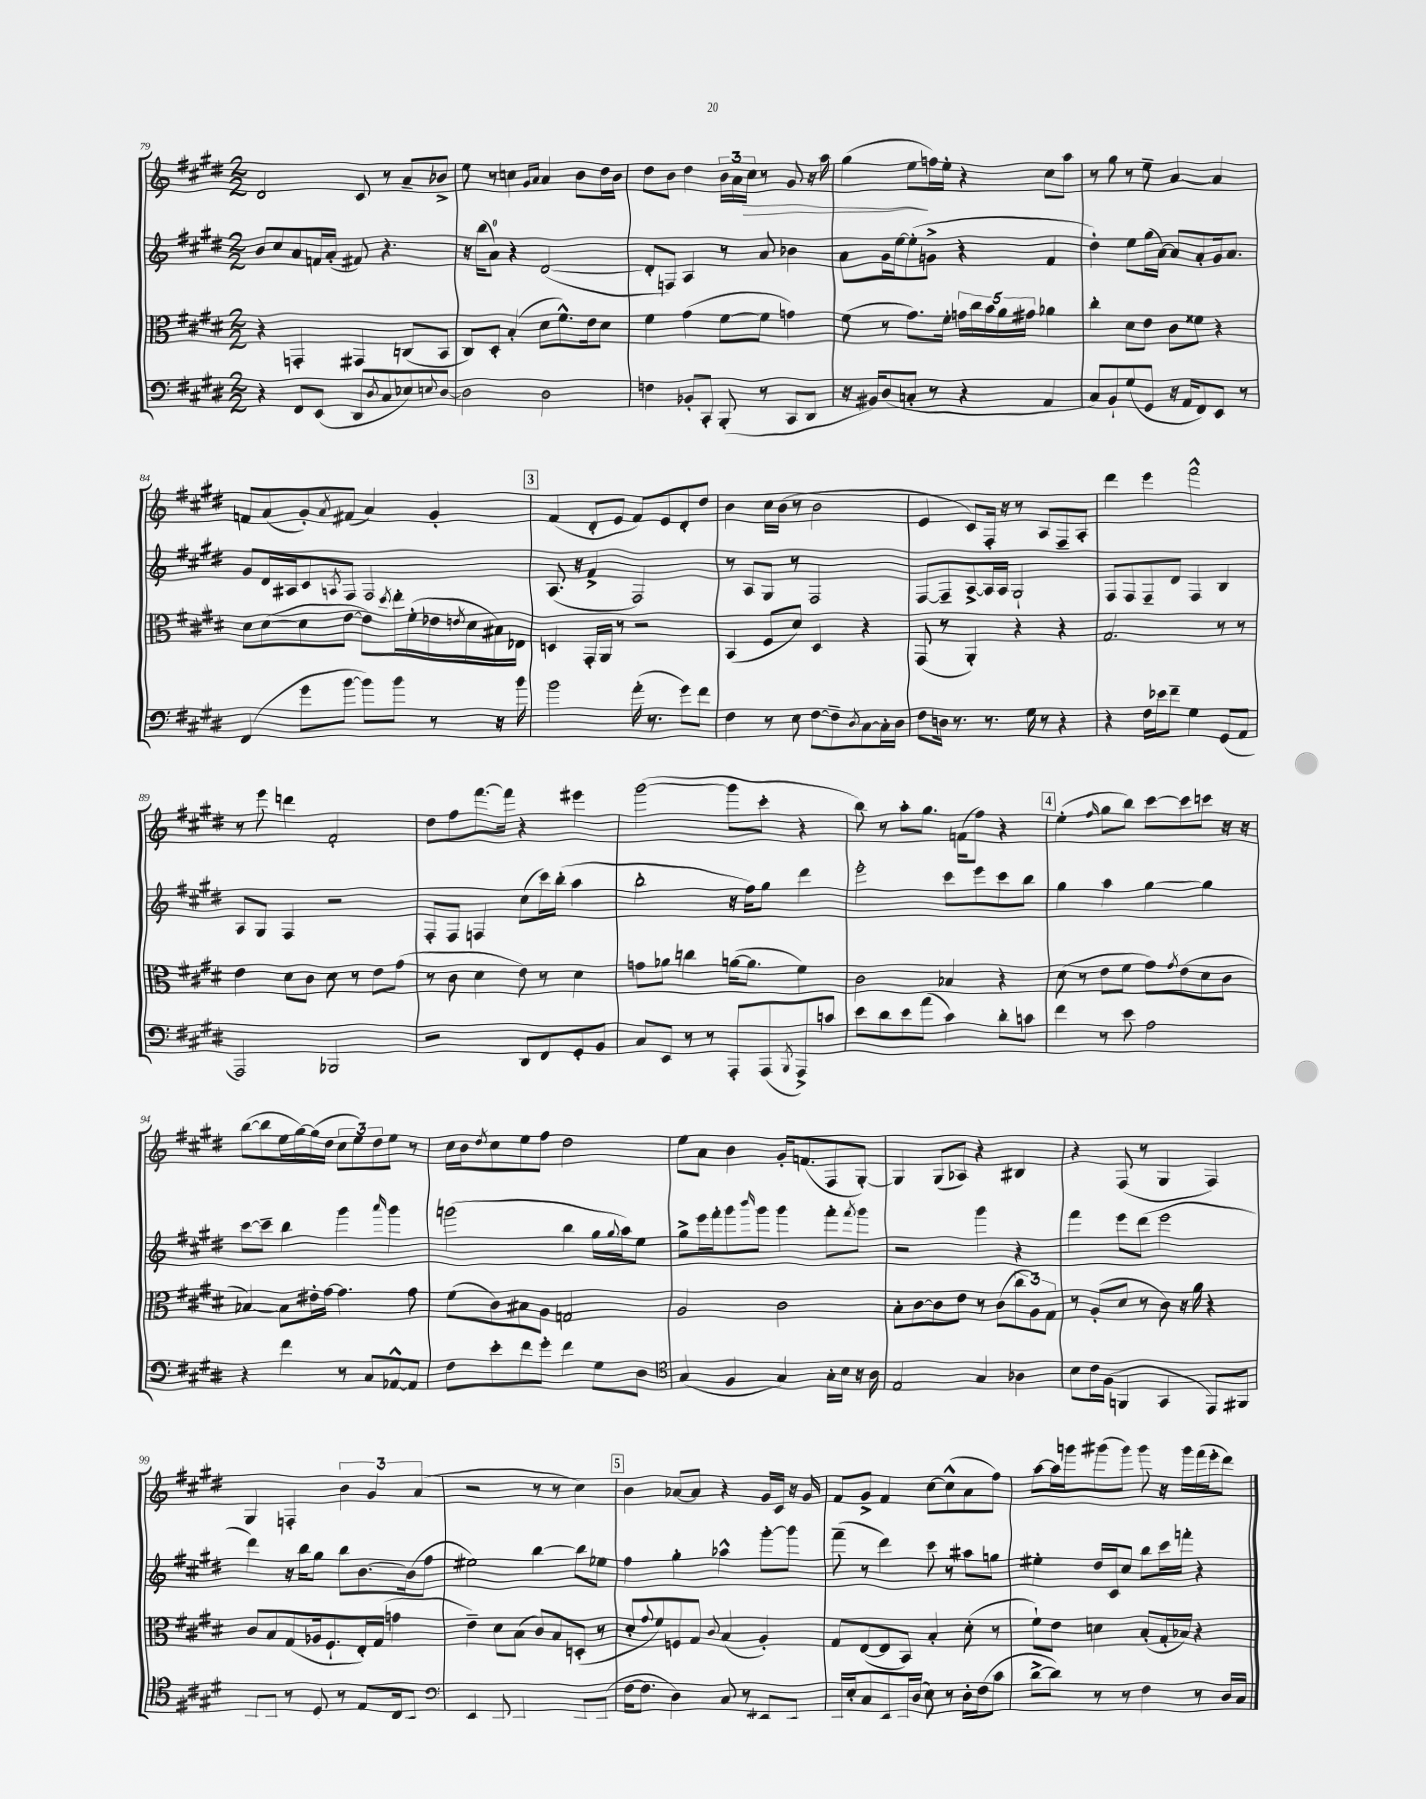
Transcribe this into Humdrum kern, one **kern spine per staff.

**kern	**kern	**kern	**kern
*staff4	*staff3	*staff2	*staff1
*clefF4	*clefC3	*clefG2	*clefG2
*k[f#c#g#d#]	*k[f#c#g#d#]	*k[f#c#g#d#]	*k[f#c#g#d#]
*M2/2	*M2/2	*M2/2	*M2/2
4r	4r	8b/L	2d#/
.	.	8cc#/	.
8FF#/L	4GG'/	8a/	.
(8EE/J	.	16f/L	.
.	.	(16a'/JJ	.
8DD#/L	4GG#/	8f#/)	8c#/
8qD#/	.	.	.
8C#/	.	4.r	8r
8E-/)	(8C/L	.	8a~/L
8qqE/	.	.	.
[8D#/J	8BB/J	.	8b-^/J
=	=	=	=
2D#\]	8C#/L)	16r	8ee\
.	.	(16bb\LK	.
.	8D#'/J	8a\J)	8r
.	(4B'/	4r	4cc\
.	.	.	16qqg#/LL
.	.	.	16qqa/JJ
2D#\	8d#\L	([2d#/	4a/
.	8.f#^^\)	.	.
.	.	.	8b\L
.	16e\k	.	.
.	8d#\J	.	16dd#\L
.	.	.	16b\JJ
=	=	=	=
4F\	4f#\	8d#'/]L	8dd#\L
.	.	8F/J)	8b\J
8BB-'/L	(4g#\	4A/	4dd#\
8CC#'/J	.	.	.
(8BBB'/	[8f#\L	8r	24b\LL
.	.	.	24a\
.	.	.	24cc#\JJ
8r	8f#\]J	8a/	8r
8CC#/L	4g\)	4b-\	8g#/
8DD#/J	.	.	16r
.	.	.	16aa\
=	=	=	=
16r	(8f#\	8a\L	(4gg#\
16BB#/LK)	.	.	.
(8D#/	8r	16g#\L	.
.	.	[16ee\J	.
8C'/J	8.g#\L)	(8ee'\]	8ee\L
8r	.	8g^\J	16ff\L)
.	16f#'\Jk	.	16ee'\JJ
4r	20g\LL	4r	4r
.	20cc#\	.	.
.	20b\	.	.
.	20a\	.	.
.	20g#\JJ	.	.
4AA/	4a-\	4f#/	8cc#\L
.	.	.	8aa\J
=	=	=	=
8C#/L)	4cc#'\	4dd#'\)	8r
8BB`/	.	.	8gg#\
(8G#/	8d#\L	8ee\L	8r
8GG#/J	8e\J	(16gg#\L	8ee~\
.	.	[16a\JJ)	.
16r	8c#\L	8a/]L	[4a/
16AA/LK	.	.	.
8FF#/)	8f##\J	8a'/	.
8EE/J	4r	16g#/k	4a/]
.	.	8.a/J	.
8r	.	.	.
=	=	=	=
(4FF#/	8d#\L	8g#/L	8f/L
.	([8d#\	16d#/L	(8a/
.	.	16A#/J	.
8g#\L	8d#\]	8c#/	8g#'/)
.	.	8qA/	8qa/
[8b\J	[8e\J	8F#/J	(8f#/J
8b\]L)	8e\]L)	2F#/	4a/)
.	8qdd#/	.	.
8b\J	16ee'\L	.	.
.	(16f#'\	.	.
8r	16e-\	.	4g#'/
.	8qe/	.	.
.	16d#\	.	.
16r	16B#\)	.	.
16b\	16E-\JJ	.	.
=	=	=	=
2b\	4D/	(8.A/	(4f#/
.	.	16r	.
.	16GG#'/LL	4f#^/	8d#'/L
.	16AA/JJ	.	.
.	8r	.	8e/J
(16a'\	2r	2F#/)	8f#/L)
8.r	.	.	.
.	.	.	8e/
8g#\L)	.	.	8d#'/
8f#\J	.	.	8dd#/J
=	=	=	=
4F#\	(4BB/	8r	4b\
.	.	8A/L	.
8r	8F#/L	8G#/J	16cc#\LL
.	.	.	(16b\JJ
8E\	8d#/J)	8r	8r
[8F#\L	4D#/	2F#/	2b\
8F#~\]	.	.	.
8qD#/	.	.	.
[8C#\	4r	.	.
16C#'\]L	.	.	.
16D#\JJ	.	.	.
=	=	=	=
8F#\L	(8GG#/	[8F#/L	4e/
16D\Jk	8r	8F#~/]	.
8.r	.	.	.
.	4AA'/)	[8A^/	8c#/L)
8.r	.	16A/]L	16F#'/Jk
.	.	16A/JJ	16r
.	4r	2G#`/	8r
16G#\	.	.	.
8r	.	.	8A/L
4r	4r	.	8F#~/
.	.	.	8A'/J
=	=	=	=
4r	2.G#/	8F#/L	4ddd#\
.	.	8F#/	.
16F#\LL	.	8F#~/	4eee\
16e-\J	.	.	.
8f#~\J	.	8d#/J	.
4G#\	.	4F#/	2fff#^^\
(8GG#/L	8r	4B/	.
8AA/J	8r	.	.
=	=	=	=
2AAA/)	4e\	8A/L	8r
.	.	8G#/J	8eee\
.	8d#\L	4F#/	4ddd\
.	8c#\J	.	.
2BBB-/	8d#\	2r	2f#'/
.	8r	.	.
.	8e\L	.	.
.	(8g#\J	.	.
=	=	=	=
2r	8r	8F#'/L	8dd#\L
.	8c#\	8F#/J	8ff#\
.	4d#\	4F/	[8.fff#\
.	.	.	16fff#\]Jk
8DD#/L	8e\)	(8cc#\L	4r
8FF#/	8r	16ccc#\L)	.
.	.	(16bb'\JJ	.
8GG#'/	4d#\	4aa\	4eee#\
8BB/J	.	.	.
=	=	=	=
8C#/L	8g\L	2bb'\	([2ggg#\
8EE/J	8a-\J	.	.
8r	4cc\	.	.
8r	.	.	.
8AAA'/L	([16a\LK	16r	8ggg#\]L
.	8.a\]J	16ff#\LK)	.
(8AAA/	.	8gg#\J	8ccc#'\J
8qBBB/	.	.	.
8AAA^/)	4f#\)	4ddd#\	4r
8c/J	.	.	.
=	=	=	=
8e\L	2c#\	2eee'\	8bb\)
8d#\	.	.	8r
8e\	.	.	8aa'\L
(8a\J	.	.	8.gg#\J
4c#\)	4B-/	8ccc#\L	.
.	.	.	(16f\LK
.	.	8eee\	8ff#\J)
8d#'\L	4r	8ccc#\	4r
8c\J	.	8bb\J	.
=	=	=	=
4f#\	(8d#\	4gg#\	(4ee'\
.	8r	.	.
.	.	.	16qqff#/
8r	8e\L	4aa\	8gg#\L
8e\	8f#\J	.	8bb\J)
2A\	8g#\L)	[4gg#\	[8ccc#\L
.	8qg#/	.	.
.	(8e\	.	8ccc#\]
.	8d#\	4gg#\]	8ccc\J
.	8c#\J	.	16r
.	.	.	16r
=	=	=	=
4r	[4B-/)	[8ccc#\L	([8bb\L
.	.	8ccc#~\]J	8bb\]
4f#\	8B-\]L	4bb\	16ee\L
.	.	.	[16gg#\)
.	16e#'\L	.	(16gg#\]
.	[16g#\JJ	.	16dd#\JJ
8r	4.g#\]	4ggg#\	12cc#\L
.	.	.	12ee\)
8C#/L	.	.	.
.	.	.	12dd#\
.	.	16qqaaa/	.
[8AA-^^/	.	4ggg#\	8ee\J
8AA-/]J	8g#\	.	8r
=	=	=	=
8F#\L	(8f#\L	(2ggg\	16cc#\LL
.	.	.	16b\J
.	.	.	8qdd#/
8e'\	8c#\)	.	8cc#\
8f#\	8B#\	.	8ee\
8g#'\J	8A\J	.	8ff#\J
4f#\	2G/	4bb\	2dd#\
8G#\L	.	16gg#\LL	.
.	.	8qqgg#/	.
.	.	16aa\J)	.
8D#\J	.	8ee\J	.
=	=	=	=
*clefC4	*	*	*
(4G#/	2A/	8gg#^\L	8ee\L
.	.	16eee\L	8a\J
.	.	16fff#'\J	.
4F#/	.	8ggg#\	4b\
.	.	16qqbbb/	.
.	.	8ggg#\J	.
4G#/)	2c#\	4ggg#\	16g#'/LK
.	.	.	(8.f/
16G#'\LL	.	8fff#'\L	8F#/
16B\JJ	.	.	.
.	.	8qfff#/	.
16r	.	8ggg#\J	[8G#'/J)
16A\	.	.	.
=	=	=	=
2E/	8B'\L	2r	4G#/]
.	[8c#\	.	.
.	8c#\]	.	(8G#/L
.	8e\J	.	8A-/J)
4G#/	8r	4ggg#\	4r
.	(8c#\L	.	.
4A-\	12cc#\	4r	4B#/
.	12A\)	.	.
.	12G#\J	.	.
=	=	=	=
8B\L	8r	4fff#\	4r
16c#\L	(8A'/L	.	.
(16F#\JJ	.	.	.
4FF/	8d#/J	8eee\L	(8F#/
.	8r	(8ddd#\J	8r
4GG#/	8c#\)	2eee\	4G#/
.	16r	.	.
.	16a\	.	.
8EE/L)	4r	.	4F#/)
8FF#/J	.	.	.
=	=	=	=
8EE#/L	8c#/L	4ddd#\)	4G#/
8FF#/J	8B/	.	.
8r	(8G#/	16r	4F'/
.	.	16bb\LK	.
(8D#/	16A-/k	8gg#\J	.
.	8.F#`/	.	.
8r	.	8bb\L	6b\
8E/L	16E'/L)	[8.b\	.
.	.	.	6g#/
.	(16G#/JJ	.	.
16C#/k)	4g\	.	.
8.AA'/J	.	(16b\]k	.
.	.	.	(6a/
.	.	8ff#\J	.
=	=	=	=
*clefF4	*	*	*
(4EE/	4e~\)	2ee#\)	2r
8CC#/)	8d#\L	.	.
4.BBB/	(8B\J	.	.
.	8c#/L)	[4bb\	8r
.	8B/	.	8r
[8CC#/L	(8D'/J	8bb\]L	4cc#\)
(8CC#/]J	8r	8ee-\J	.
=	=	=	=
[16F#\LK	8d#'/L	4ff#\	4b\
8.F#\]J	.	.	.
.	8qqg#/	.	.
.	8f#/)	.	.
4D#\)	8F/	4gg#'\	[8a-/L
.	8G#/J	.	8a-/]J
.	8qqc#/	.	.
8C#/	(4B/	4aa-^^\	4r
8r	.	.	.
8EE#/L	4A'/)	[8ggg#'\L	16g#/LL
.	.	.	16c#/JJ
8DD#/J	.	8ggg#\]J	16r
.	.	.	16g#/
=	=	=	=
16AAA/LL	8G#/L	(8fff#~\	8f#/L
16E'/J	.	.	.
8C#/	([8E/	8r	8g#^/J
(8EE/	8E/]	4ddd#\)	4f#/
16CC#/L)	8BB/J)	.	.
(16D#/JJ	.	.	.
8E\)	4B'/	8ccc#\	[8cc#\L
8r	.	8r	(8cc#^^\]
16D#'\LL	(8d#'\	8aa#\L	8a\
(16F#\J	.	.	.
8c#\J	8r	8gg\J	8ff#\J)
=	=	=	=
[8d#^\L	8f#`\L)	4ee#'\	[8aa\L
8d#\]J)	8e\J	.	16aa\]L
.	.	.	16ggg\J
8r	4d\	16dd#/LL	(8ggg#\
.	.	16c#/J	.
8r	.	8cc#/J	8ggg#\J)
4F#\	(8B'/L	8bb\L	8ggg#\
.	16G#'/L	16ccc#\L	16r
.	16B-/JJ)	16fff'\JJ	16ggg#\LL
8r	4r	4r	(16fff#\
.	.	.	16eee'\J
16D#/LL	.	.	8ddd#\J)
16C#/JJ	.	.	.
==	==	==	==
*-	*-	*-	*-
